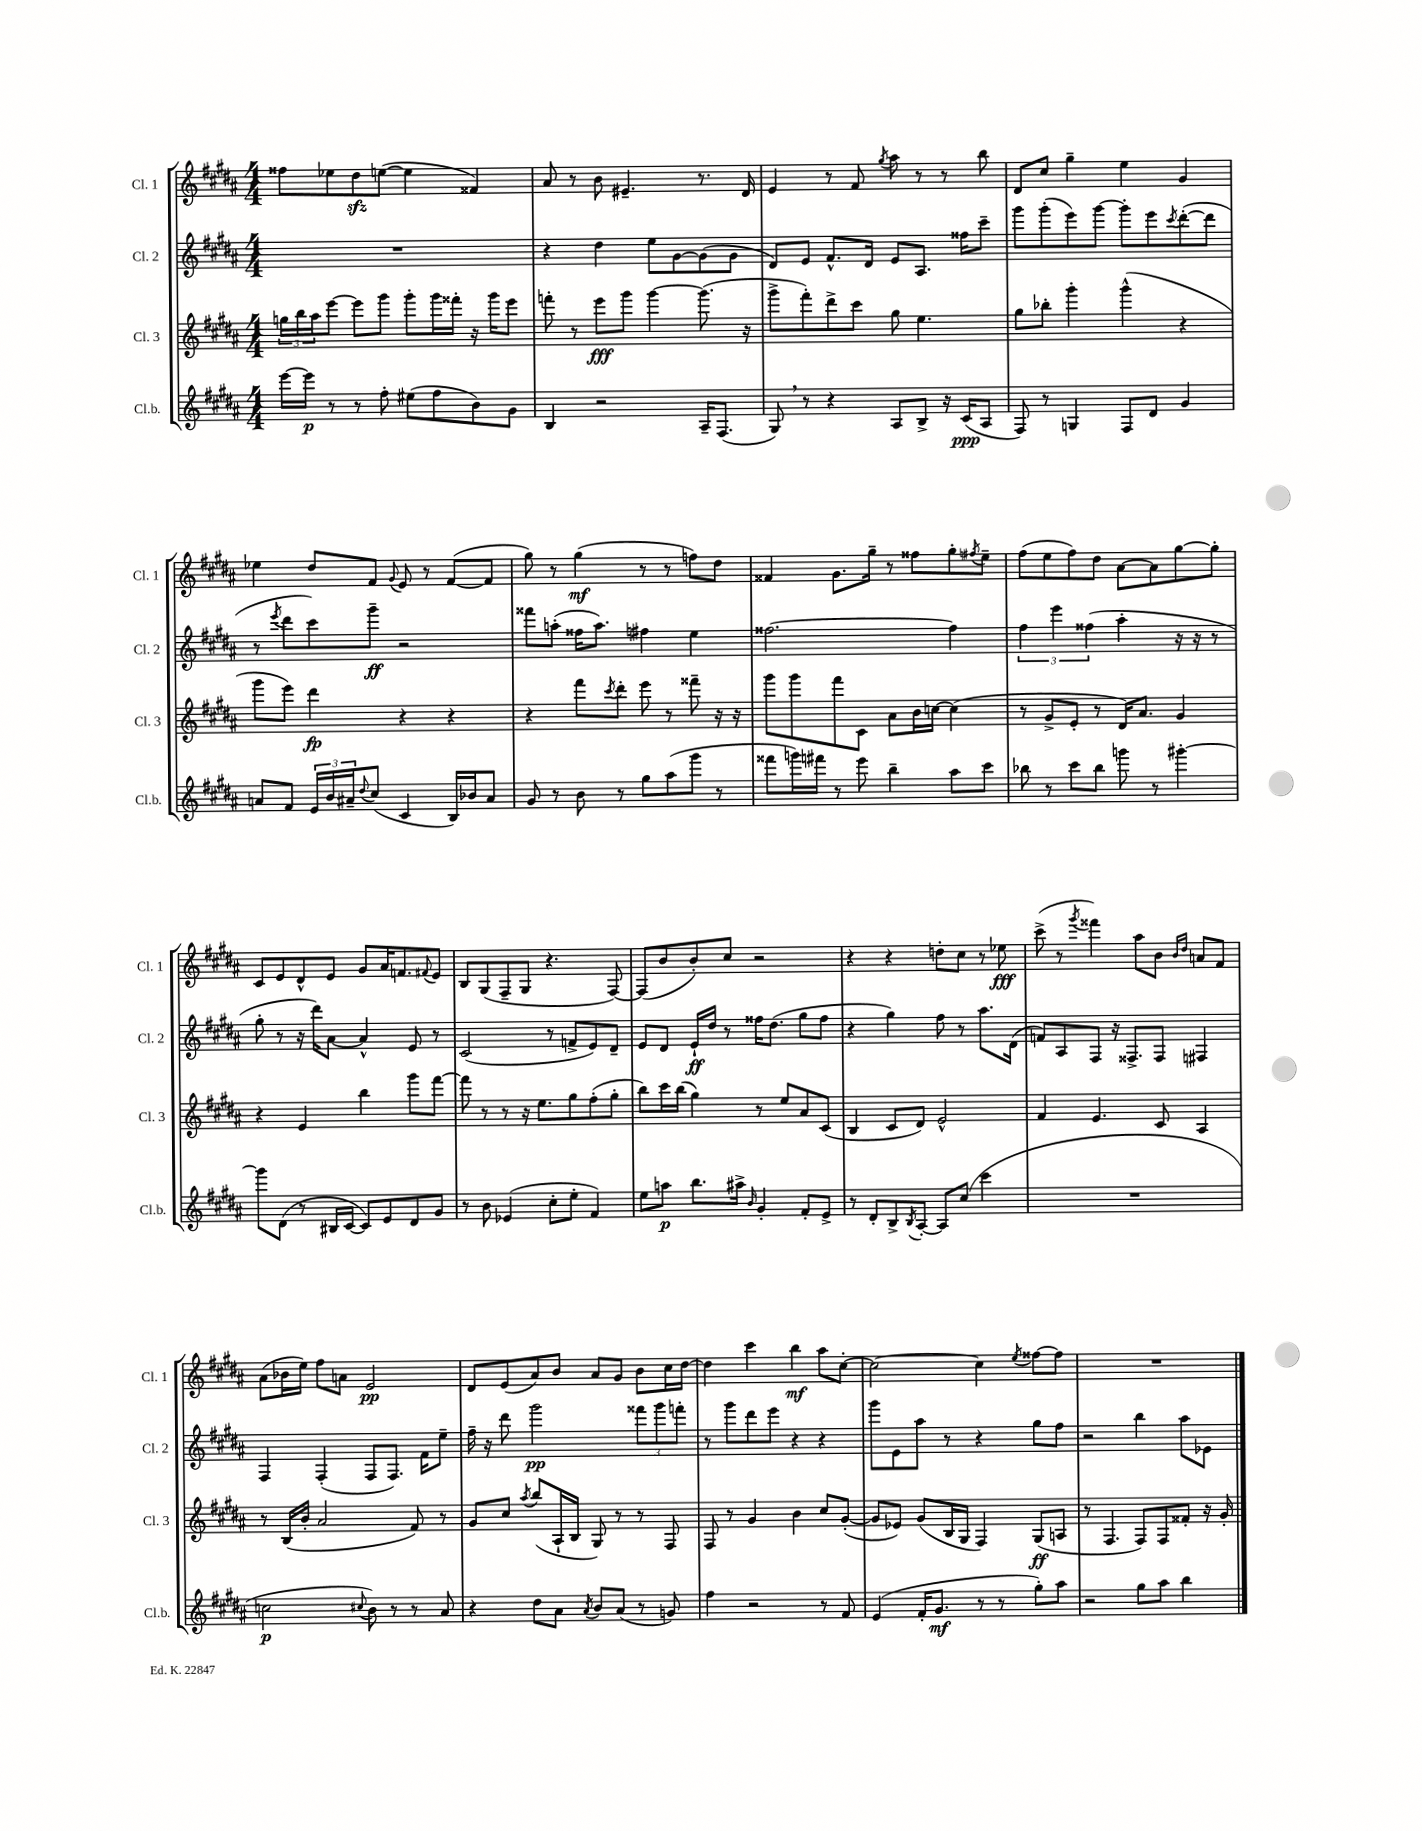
<<
\new StaffGroup <<
\new Staff = "s0" \with { instrumentName = "Cl. 1" shortInstrumentName = "Cl. 1" } {
    \clef treble \key b \major \numericTimeSignature \time 4/4
    fisis''8 ees''8 dis''8\sfz e''8~( e''4 fisis'4) |
    ais'8 r8 b'8 eis'4.-- r8. dis'16 |
    e'4 r8 fis'8 \acciaccatura { gis''8 } ais''8 r8 r8 b''8 |
    dis'8 cis''8 gis''4-- e''4 gis'4 |
    ees''4 dis''8 fis'8 \appoggiatura { gis'8 } e'8 r8 fis'8~( fis'8 |
    gis''8) r8 gis''4\mf( r8 r8 f''8) dis''8 |
    fisis'4 gis'8. gis''16-- r8 fisis''8 gis''8-. \acciaccatura { fis''8 } e''8-- |
    fis''8( e''8 fis''8) dis''8 ais'8~ ais'8 gis''8~ gis''8-. |
    cis'8 e'8 dis'8-^ e'8 gis'8 ais'16 f'8. \appoggiatura { fis'8 } e'8 |
    b8 gis8( fis8-- gis8 r4. fis8~) |
    fis8( b'8 b'8-.) cis''8 r2 |
    r4 r4 d''8-. cis''8 r8 ees''8\fff |
    cis'''8->( r8 \acciaccatura { gis'''8 } fisis'''4) ais''8 b'8 \grace { b'16 dis''16 } a'8 fis'8 |
    ais'8( bes'16 e''16) fis''8 a'8 e'2\pp |
    dis'8 e'8( ais'8) b'8 ais'8 gis'8 b'8 cis''16 dis''16~ |
    dis''4 cis'''4 b''4\mf ais''8 cis''8~-. |
    cis''2~ cis''4 \acciaccatura { e''8 } fisis''8~ fisis''8 |
    R1 \bar "|." |
}
\new Staff = "s1" \with { instrumentName = "Cl. 2" shortInstrumentName = "Cl. 2" } {
    \clef treble \key b \major \numericTimeSignature \time 4/4
    R1 |
    r4 dis''4 e''8 gis'8~ gis'8( gis'8 |
    dis'8) e'8 fis'8.-^ dis'16 e'8 ais8. fisis''16 cis'''8-- |
    gis'''8 gis'''8-.( e'''8) gis'''8~ gis'''8-. e'''8 \acciaccatura { cis'''8 } dis'''8~-.( dis'''8 |
    r8 \acciaccatura { e'''8 } dis'''8 cis'''8) gis'''8--\ff r2 |
    fisis'''8 a''8-.( fisis''16 a''8.) fis''4 e''4 |
    fisis''2.~ fisis''4 |
    \tuplet 3/2 { fis''4 e'''4 fisis''4( } ais''4-. r16 r16 r8 |
    gis''8-. r8 r16 dis'''16) ais'8~ ais'4-^ e'8 r8 |
    cis'2( r8 f'8-> e'8) dis'8-- |
    e'8 dis'8 e'16-!\ff dis''16 r8 fisis''16 dis''8.( gis''8 fisis''8 |
    r4 gis''4) fis''8 r8 ais''8. dis'16( |
    f'8) ais8 fis8 r16 fisis8.-> fisis8 fis4 |
    fis4 fis4-.( fis8 fis8.) fis'16 e''8-- |
    fis''16-- r16 dis'''8 gis'''2\pp \tuplet 3/2 { fisis'''8 gis'''8 f'''8-. } |
    r8 gis'''8 dis'''8 e'''8 r4 r4 |
    gis'''8 e'8 ais''8 r8 r4 gis''8 fis''8 |
    r2 b''4 ais''8 ees'8 \bar "|." |
}
\new Staff = "s2" \with { instrumentName = "Cl. 3" shortInstrumentName = "Cl. 3" } {
    \clef treble \key b \major \numericTimeSignature \time 4/4
    \tuplet 3/2 { g''16 b''16 ais''16 } e'''8~ e'''8 gis'''8 gis'''8-. gis'''16 fisis'''16-. r16 gis'''16 e'''8 |
    f'''8-. r8 e'''8\fff gis'''8 gis'''4~ gis'''8.( r16 |
    gis'''8-> fis'''8-.) dis'''8-> cis'''8 gis''8 e''4. |
    gis''8 bes''8-. gis'''4-. gis'''4-^( r4 |
    gis'''8 e'''8) dis'''4\fp r4 r4 |
    r4 fis'''8 \acciaccatura { cis'''8 } dis'''8-. e'''8 r8 fisis'''8-- r16 r16 |
    gis'''8 gis'''8 fis'''8 cis'8 ais'8 b'16 c''16~ c''4( |
    r8 gis'8-> e'8-. r8 dis'16) ais'8. gis'4 |
    r4 e'4 b''4 gis'''8 fis'''8~ |
    fis'''8 r8 r8 r16 e''8. gis''8 fis''8-.( gis''8-. |
    b''8) cis'''16 b''16( gis''4) r8 e''8 ais'8 cis'8( |
    b4 cis'8 dis'8) e'2-^ |
    fis'4 e'4. cis'8 ais4 |
    r8 b16( b'16-. ais'2 fis'8) r8 |
    gis'8 cis''8 \acciaccatura { ais''8 } b''8( ais16-! b16 gis8) r8 r8 fis8 |
    fis8 r8 gis'4 b'4 cis''8 gis'8~-.( |
    gis'8 ees'8) gis'8( b16 gis16 fis4) gis8\ff( a8 |
    r8 fis4. fis8) fis8 fisis'8-. r16 gis'16-. \bar "|." |
}
\new Staff = "s3" \with { instrumentName = "Cl.b." shortInstrumentName = "Cl.b." } {
    \clef treble \key b \major \numericTimeSignature \time 4/4
    e'''16~ e'''16\p r8 r8 fis''8-. eis''8( fis''8 b'8) gis'8 |
    b4 r2 ais16-- fis8.( |
    gis8) \breathe r8 r4 ais8 b8-> r16 cis'16\ppp( ais8 |
    fis8) r8 g4 fis8 dis'8 gis'4 |
    a'8 fis'8 \tuplet 3/2 { e'16 b'16 ais'16-- } \appoggiatura { dis''8 } cis''8( cis'4 b16) bes'16 ais'8 |
    gis'8 r8 b'8 r8 gis''8 ais''8( gis'''8 r8 |
    fisis'''8 g'''16) fis'''16 r8 e'''8 b''4-- ais''8 cis'''8 |
    bes''8 r8 cis'''8 bes''8 g'''8 r8 gis'''4~-. |
    gis'''8 dis'8( r8 bis16 cis'16~ cis'8) e'8 dis'8 gis'8 |
    r8 b'8 ees'4( cis''8-. e''8-. fis'4) |
    e''8 a''8\p b''8. ais''16-> \grace { b'16 } gis'4-. fis'8-. e'8-> |
    r8 dis'8-. b8-> \acciaccatura { b8 } ais8~-. ais8 cis''8( cis'''4 |
    R1 |
    c''2\p \appoggiatura { cis''8 } b'8) r8 r8 ais'8 |
    r4 dis''8 ais'8 \acciaccatura { ais'8 } b'8 ais'8( r8 g'8) |
    fis''4 r2 r8 fis'8 |
    e'4( fis'16-. gis'8.\mf r8 r8 gis''8-.) ais''8 |
    r2 gis''8 ais''8 b''4 \bar "|." |
}
>>
>>
\layout { \context { \Score \remove "Bar_number_engraver" } }
